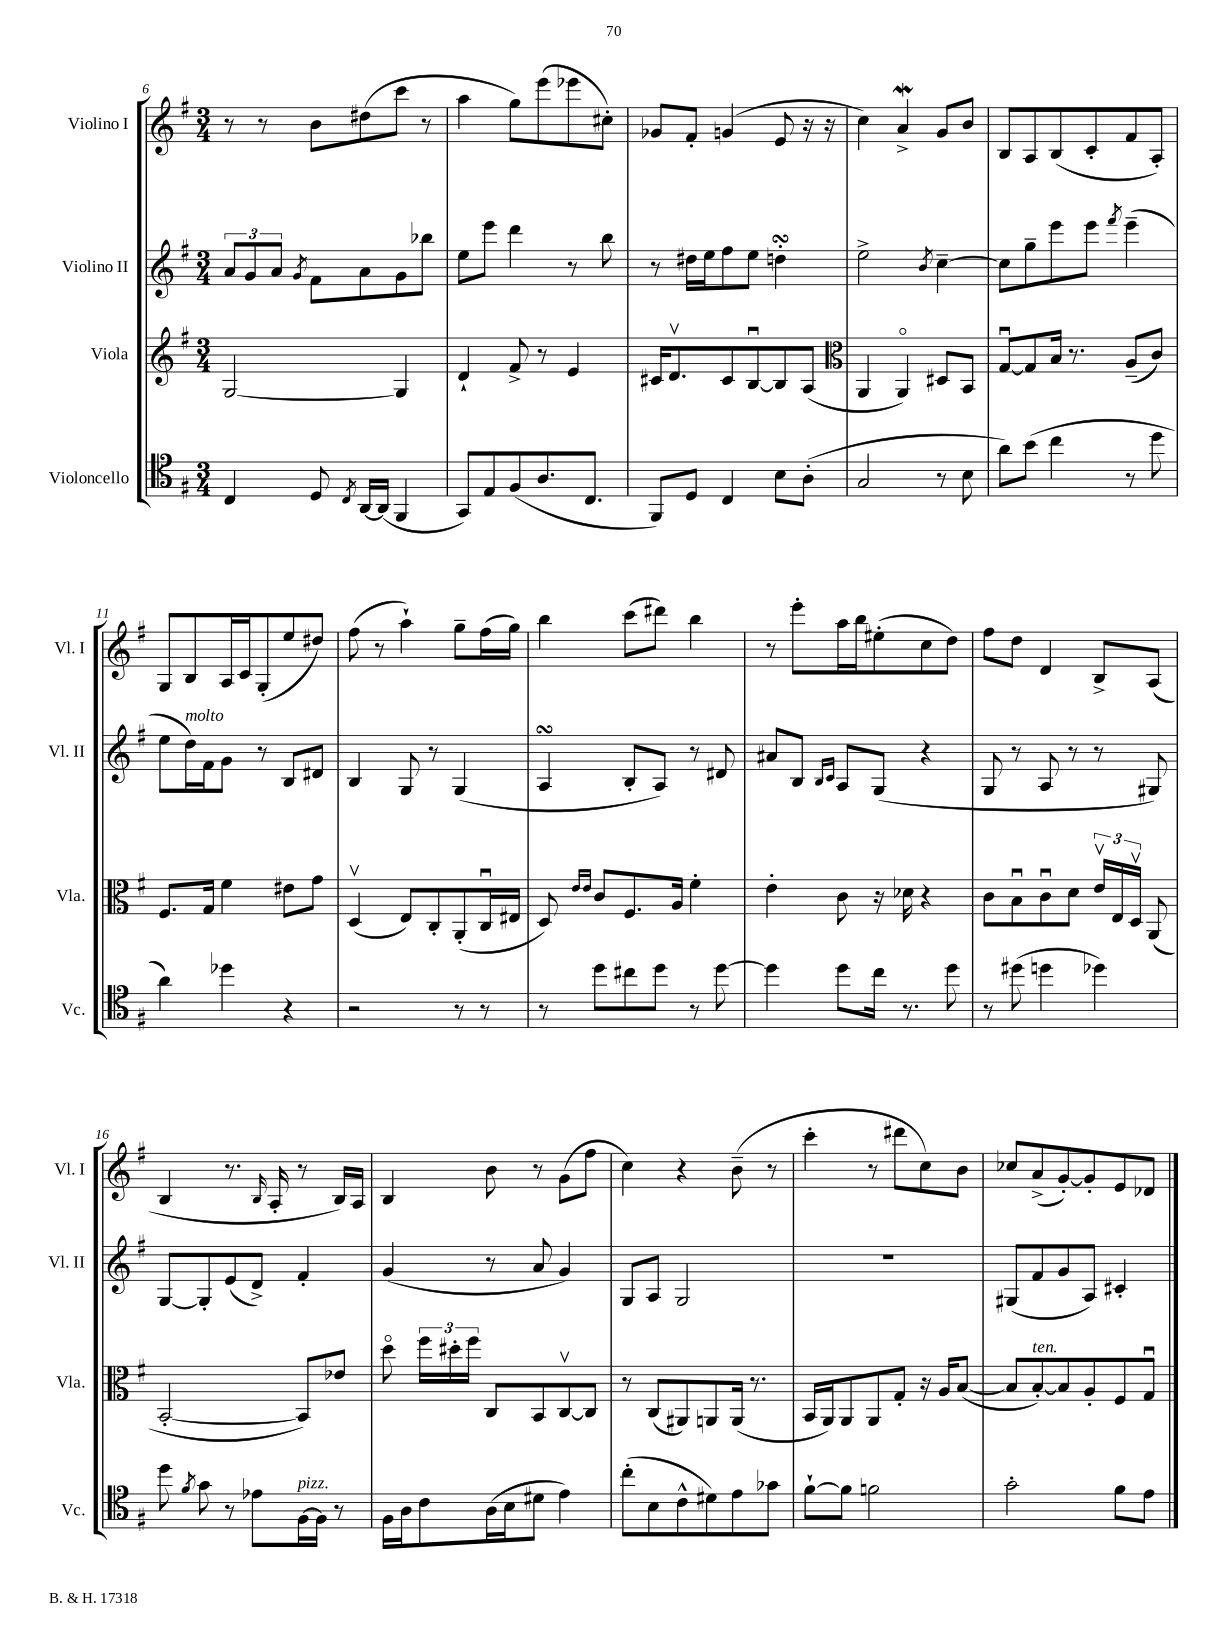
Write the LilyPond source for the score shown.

<<
\new StaffGroup <<
\new Staff = "s0" \with { instrumentName = "Violino I" shortInstrumentName = "Vl. I" } {
    \clef treble \key g \major \numericTimeSignature \time 3/4
    \autoBeamOff r8 r8 b'8[ dis''8( c'''8] r8 |
    a''4 g''8[) e'''8( ees'''8 cis''8]-.) |
    ges'8[ fis'8]-. g'4( e'8 r16 r16 |
    c''4) a'4->\mordent g'8[ b'8] |
    b8[ a8 b8( c'8-. fis'8 a8]-.) |
    g8[ b8 a16 c'16 g8-.( e''8 dis''8]) |
    fis''8( r8 a''4-!) g''8[-- fis''16( g''16]) |
    b''4 c'''8[( dis'''8]) b''4 |
    r8 e'''8[-. a''16 b''16 eis''8-.( c''8 d''8]) |
    fis''8[ d''8] d'4 b8[-> a8]( |
    b4 r8. \grace { b16 } a16-. r8 b16[) a16] |
    b4 b'8 r8 g'8[( fis''8] |
    c''4) r4 b'8--( r8 |
    c'''4-. r8 dis'''8[ c''8) b'8] |
    ces''8[ a'8->( g'8~-.) g'8-. e'8 des'8] \bar "|." |
}
\new Staff = "s1" \with { instrumentName = "Violino II" shortInstrumentName = "Vl. II" } {
    \clef treble \key g \major \numericTimeSignature \time 3/4
    \autoBeamOff \tuplet 3/2 { a'8[ g'8 a'8] } \acciaccatura { g'8 } fis'8[ a'8 g'8 bes''8] |
    e''8[ e'''8] d'''4 r8 b''8 |
    r8 dis''16[ e''16 fis''8 e''8] d''4-.\turn |
    e''2-> \acciaccatura { b'8 } c''4~-- |
    c''8[ g''8-- e'''8 e'''8] \acciaccatura { fis'''8 } e'''4--( |
    e''8[ d''16^\markup { \italic "molto" }) fis'16 g'8] r8 b8[ dis'8] |
    b4 g8 r8 g4( |
    a4\turn b8[-. a8]) r8 dis'8 |
    ais'8[ b8] \grace { b16[ c'16] } a8[ g8]( r4 |
    g8 r8 a8 r8 r8 gis8) |
    g8[~ g8-. e'8( d'8]->) fis'4-. |
    g'4( r8 a'8 g'4) |
    g8[ a8] g2 |
    R2. |
    gis8[( fis'8 g'8 a8]) cis'4-. \bar "|." |
}
\new Staff = "s2" \with { instrumentName = "Viola" shortInstrumentName = "Vla." } {
    \clef treble \key g \major \numericTimeSignature \time 3/4
    \autoBeamOff g2~ g4 |
    d'4-! fis'8-> r8 e'4 |
    cis'16[ d'8.\upbow cis'8 b8~\downbow b8 a8]( |
    \clef alto a,4 a,4\flageolet) dis8[ b,8] |
    g8[~\downbow g8 b16] r8. a8[--( c'8]) |
    fis8.[ g16] fis'4 eis'8[ g'8] |
    d4\upbow( e8[) c8-. a,8-.( c16\downbow eis16] |
    d8) \grace { e'16[ e'16] } c'8[ fis8. a16] fis'4-. |
    e'4-. c'8 r16 des'16 r4 |
    c'8[ b8\downbow c'8\downbow d'8] \tuplet 3/2 { e'16[\upbow e16 d16]\upbow } a,8( |
    b,2~-. b,8[) ees'8] |
    d''8\flageolet \tuplet 3/2 { fis''16[ dis''16-. fis''16] } c8[ b,8 c8~\upbow c8] |
    r8 c8[( ais,8) a,8 a,16]( r8. |
    b,16[ a,16) a,8 a,8 g8]-. r16 a16[ b8]~( |
    b8[ b8~-.^\markup { \italic "ten." }) b8 a8-. fis8 g8]\downbow \bar "|." |
}
\new Staff = "s3" \with { instrumentName = "Violoncello" shortInstrumentName = "Vc." } {
    \clef tenor \key g \major \numericTimeSignature \time 3/4
    \autoBeamOff c4 d8 \acciaccatura { c8 } a,16[~ a,16]( fis,4 |
    g,8[) e8 fis8( a8. c8.] |
    fis,8[) d8] c4 b8[ a8]-.( |
    g2 r8 b8 |
    a'8[) b'8]( c''4 r8 d''8 |
    a'4) des''4 r4 |
    r2 r8 r8 |
    r8 d''8[ cis''8 d''8] r8 d''8~ |
    d''4 d''8[ c''16] r8. d''8 |
    r8 dis''8( d''4 des''4) |
    d''8 \acciaccatura { fis'8 } g'8 r8 ees'8[ fis16~^\markup { \italic "pizz." } fis16] r8 |
    fis16[ a16 c'8 a16( b16 dis'8] e'4) |
    c''8[-.( b8 c'8-^ dis'8) e'8 ges'8] |
    fis'8[~-! fis'8] f'2 |
    g'2-. fis'8[ e'8] \bar "|." |
}
>>
>>
\layout { \context { \Score currentBarNumber = #6 } }
